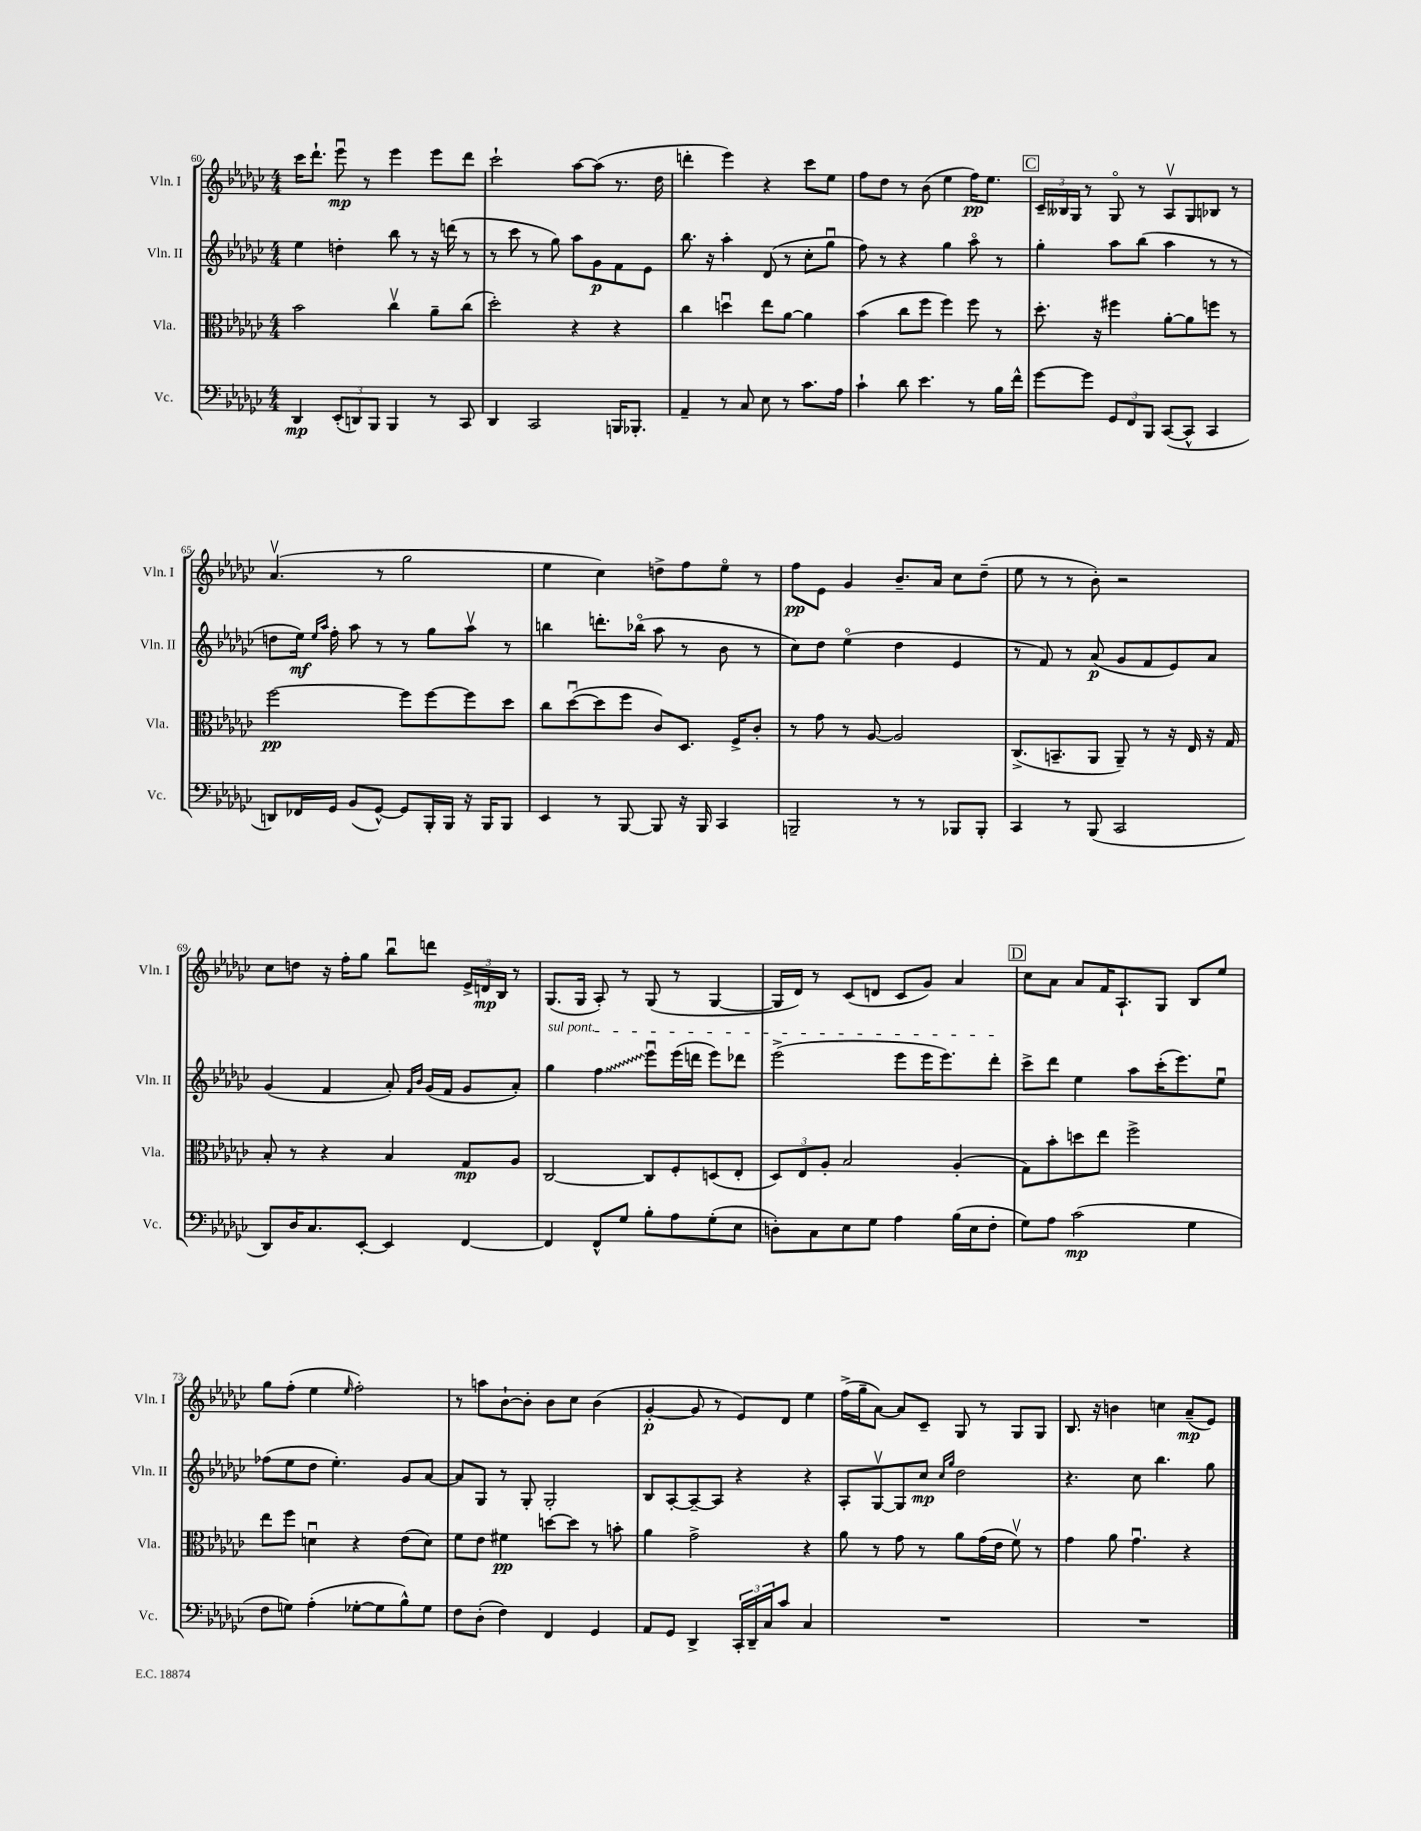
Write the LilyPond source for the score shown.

<<
\new StaffGroup <<
\new Staff = "s0" \with { instrumentName = "Vln. I" shortInstrumentName = "Vln. I" } {
    \clef treble \key ges \major \numericTimeSignature \time 4/4
    ces'''16 des'''8.-! ees'''8\downbow\mp r8 ees'''4 ees'''8 des'''8 |
    ces'''2-! aes''8~ aes''8( r8. des''16 |
    d'''4-. ees'''4) r4 ces'''8 ees''8 |
    f''8 des''8 r8 bes'8( ees''4 f''16\pp) ees''8. |
    \mark \markup { \box "C" } \tuplet 3/2 { ces'16-- beses16 ges16 } r8 ges8\flageolet r8 aes8\upbow ges8 bes8 r8 |
    aes'4.\upbow( r8 ges''2 |
    ees''4 ces''4) d''8-> f''8 ees''8\flageolet r8 |
    f''8\pp ees'8 ges'4 bes'8.-- aes'16 ces''8 des''8--( |
    ees''8 r8 r8 bes'8-.) r2 |
    ces''8 d''8 r16 f''16-. ges''8 bes''8\downbow d'''8 \tuplet 3/2 { ees'16-> d'16\mp bes16 } r8 |
    ges8.( ges16 aes8-.) r8 ges8( r8 ges4~ |
    ges16 des'16) r8 ces'8( d'8 ces'8 ges'8) aes'4 |
    \mark \markup { \box "D" } ces''8 aes'8 aes'8 f'16 aes8.-! ges8 bes8 ees''8 |
    ges''8 f''8-.( ees''4 \grace { ees''16 } f''2-.) |
    r8 a''8 bes'8~-! bes'8-. bes'8 ces''8 bes'4( |
    ges'4~-.\p ges'8 r8 ees'8) des'8 ees''4 |
    f''16->( ges''16-- aes'8~) aes'8 ces'8-- ges8 r8 ges8 ges8 |
    bes8. r16 b'4 c''4 aes'8--\mp( ees'8) \bar "|." |
}
\new Staff = "s1" \with { instrumentName = "Vln. II" shortInstrumentName = "Vln. II" } {
    \clef treble \key ges \major \numericTimeSignature \time 4/4
    ees''4 d''4-. bes''8 r8 r16 d'''16( r8 |
    r8 ces'''8 r8 ges''8) aes''8 ges'8\p f'8 ees'8 |
    bes''8. r16 aes''4-. des'8( r8 ces''8-. ges''8\downbow |
    f''8) r8 r4 ges''4 aes''8\flageolet r8 |
    \mark \markup { \box "C" } ges''4-. aes''8 bes''8( aes''4 r8 r8 |
    d''8 ees''16\mf) \grace { ees''16 aes''16 } f''16-. aes''8 r8 r8 ges''8 aes''8\upbow r8 |
    b''4 d'''8.-. bes''16\flageolet( aes''8 r8 bes'8 r8 |
    ces''8) des''8 ees''4\flageolet( des''4 ees'4 |
    r8 f'8) r8 aes'8\p( ges'8 f'8 ees'8) aes'8 |
    ges'4( f'4 aes'8-.) \grace { f'16 bes'16 } ges'16( f'16 ges'8 aes'8-.) |
    \once \override TextSpanner.bound-details.left.text = \markup { \italic "sul pont." } ges''4\startTextSpan \once \override Glissando.style = #'zigzag f''4\glissando ees'''8\downbow ees'''16( d'''16 ees'''8) des'''8 |
    ees'''2->( ees'''8 ees'''16 ees'''8.) des'''8-.\stopTextSpan |
    \mark \markup { \box "D" } ces'''8-> des'''8 ees''4 aes''8 ces'''16-.( ees'''8.) ees''8\downbow |
    fes''8( ees''8 des''8 ees''4.-.) ges'8 aes'8~ |
    aes'8 ges8 r8 ges8-. ges2-. |
    bes8 aes8~-. aes8~-- aes8 r4 r4 |
    aes8-. ges8~\upbow ges8 ces''8\mp \grace { ces''16 ges''16 } des''2 |
    r4. ces''8 bes''4. ges''8 \bar "|." |
}
\new Staff = "s2" \with { instrumentName = "Vla." shortInstrumentName = "Vla." } {
    \clef alto \key ges \major \numericTimeSignature \time 4/4
    bes'2 ces''4\upbow aes'8-- ces''8( |
    des''2-.) r4 r4 |
    ces''4 d''4\downbow ees''8 aes'8~ aes'4 |
    bes'4( ces''8 f''8 f''4) f''8 r8 |
    \mark \markup { \box "C" } des''8.-. r16 fis''4 aes'8~-. aes'8 f''8 r8 |
    f''2~\pp f''8 f''8~ f''8 des''8 |
    ces''8 des''8~\downbow( des''8 f''8 ces'8) des8. f16-> ces'8-. |
    r8 ges'8 r8 aes8~ aes2 |
    ces8.->( b,8.-- aes,8 aes,8--) r8 r16 ees16 r16 ges16 |
    bes8-. r8 r4 bes4 ges8\mp aes8 |
    ces2~ ces8 f8-. d8( ees8-. |
    \tuplet 3/2 { des8) ees8 aes8-. } bes2 aes4-.( |
    \mark \markup { \box "D" } ges8) bes'8-. d''8 ees''8 f''2-> |
    ees''8 f''8 d'4\downbow r4 ees'8( d'8) |
    f'8 ees'8 fis'4\pp d''8~ d''8 r8 b'8-. |
    aes'4 ges'2-> r4 |
    aes'8 r8 ges'8 r8 aes'8 ges'16( ees'16 f'8\upbow) r8 |
    ges'4 aes'8 ges'4.\downbow r4 \bar "|." |
}
\new Staff = "s3" \with { instrumentName = "Vc." shortInstrumentName = "Vc." } {
    \clef bass \key ges \major \numericTimeSignature \time 4/4
    des,4\mp \tuplet 3/2 { ees,8-.( d,8) bes,,8 } bes,,4 r8 ces,8 |
    des,4 ces,2 b,,16 bes,,8.-. |
    aes,4-- r8 ces8 ees8 r8 ces'8. aes16 |
    ces'4-! des'8 ees'4. r8 bes16 f'16-^ |
    \mark \markup { \box "C" } ges'8~ ges'8 \tuplet 3/2 { ges,8 f,8 bes,,8 } ces,8~( ces,8-^ ces,4 |
    d,8) fes,16 ges,16 bes,8( ges,8~-^) ges,8 bes,,16-. bes,,16 r16 bes,,16 bes,,8 |
    ees,4 r8 bes,,8~ bes,,8 r16 bes,,16 ces,4 |
    b,,2-- r8 r8 bes,,8 bes,,8-. |
    ces,4 r8 bes,,8( ces,2 |
    des,8) des16 ces8. ees,8~-. ees,4 f,4~ |
    f,4 f,8-^ ges8 bes8-. aes8 ges8-.( ees8 |
    d8-.) ces8 ees8 ges8 aes4 bes16( ees16 f8-. |
    \mark \markup { \box "D" } ges8) aes8 ces'2\mp( ges4 |
    f8 g8) aes4-.( ges8~-. ges8 bes8-^) ges8 |
    f8 des8-.( f4) f,4 ges,4 |
    aes,8 ges,8 des,4-> \tuplet 3/2 { ces,16-. des,16-- ces16 } ces'8 ces4 |
    R1 |
    R1 \bar "|." |
}
>>
>>
\layout { \context { \Score currentBarNumber = #60 } }
